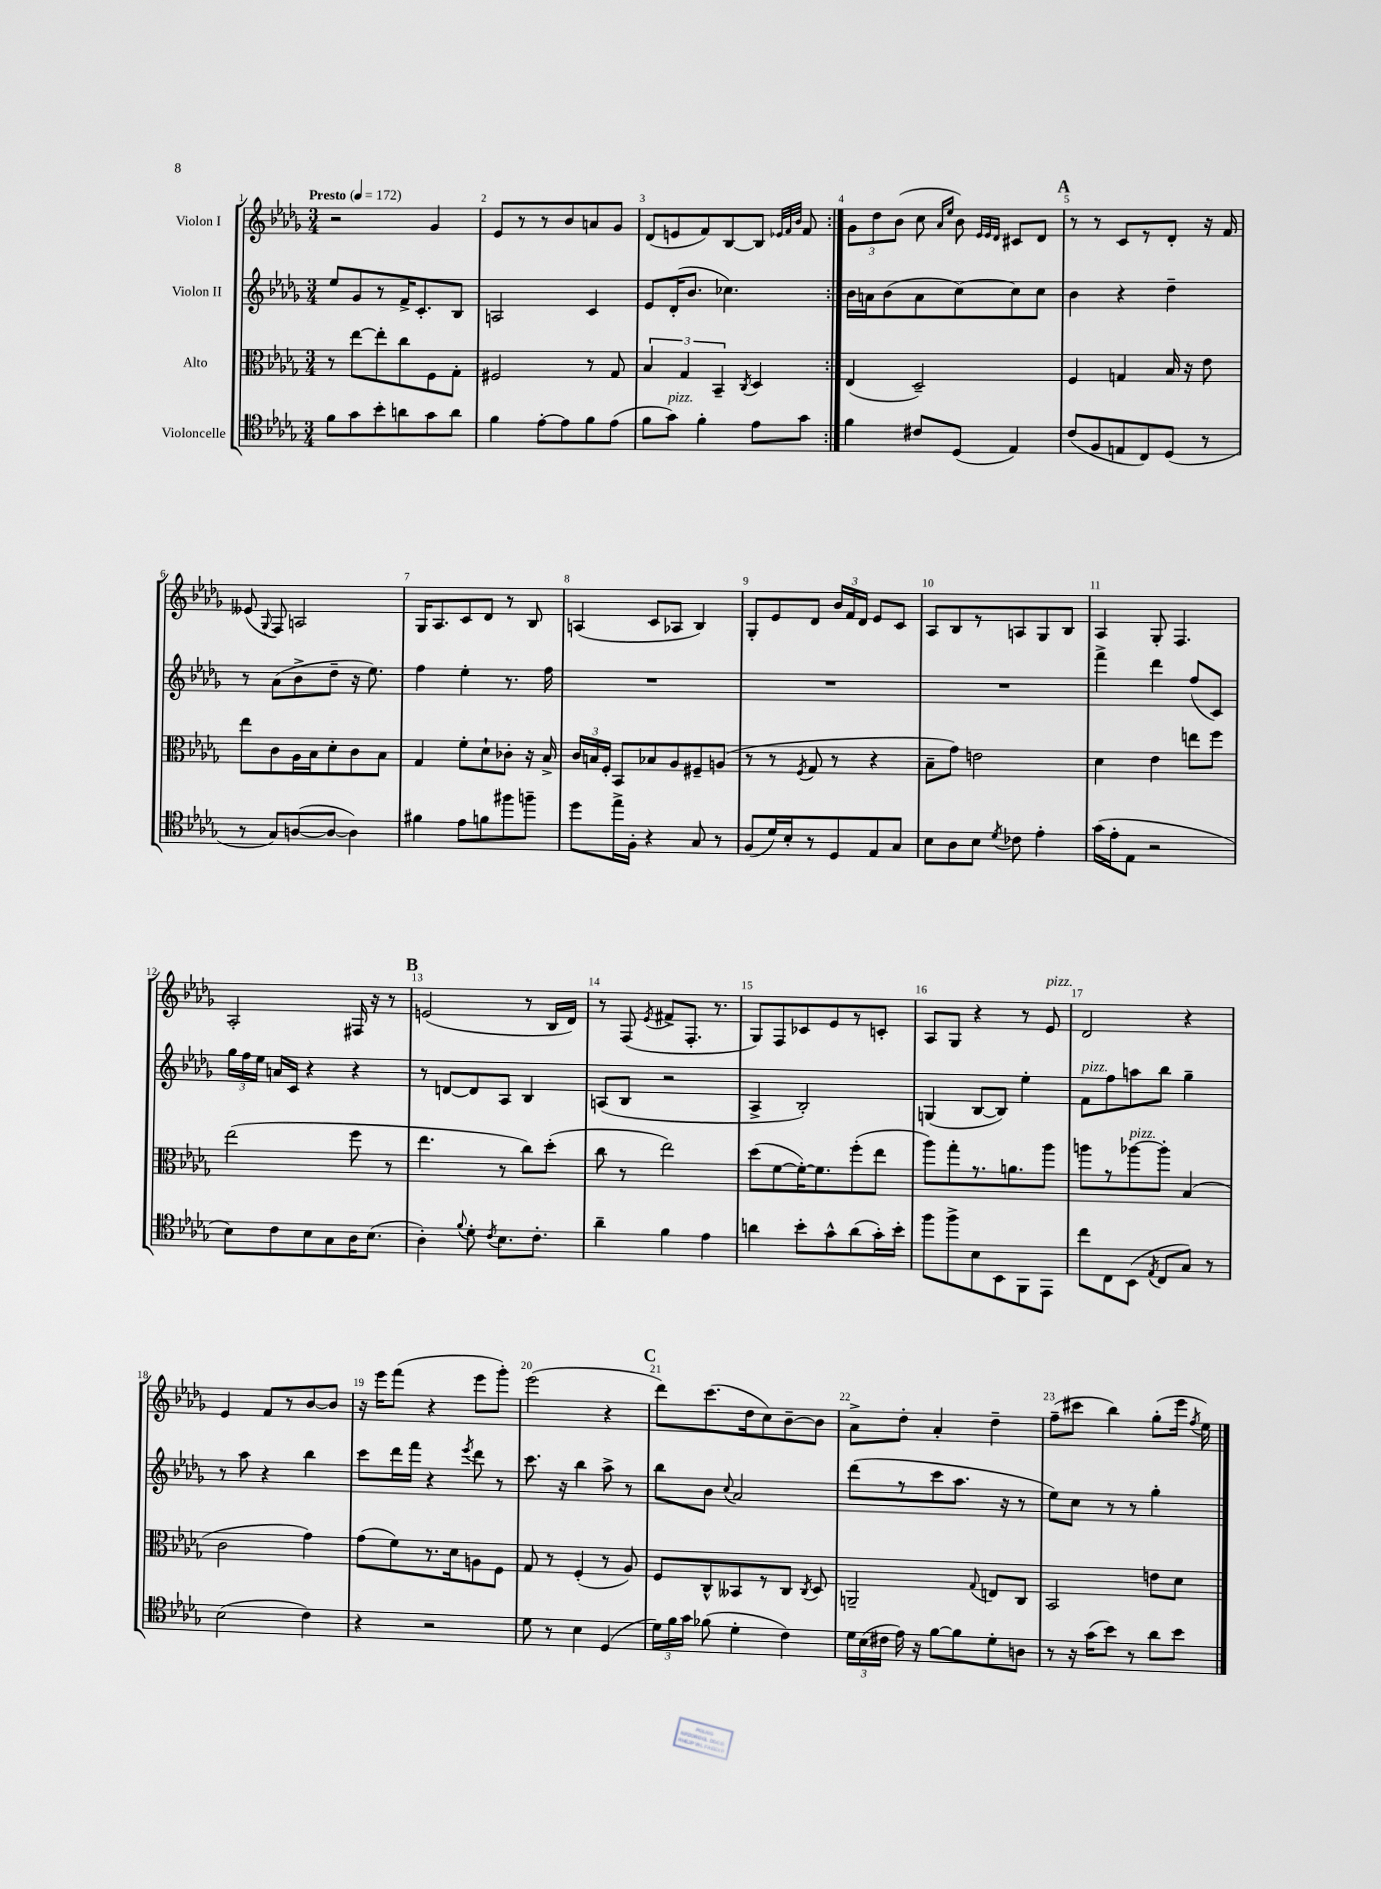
<<
\new StaffGroup <<
\new Staff = "s0" \with { instrumentName = "Violon I" } {
    \clef treble \key des \major \numericTimeSignature \time 3/4 \tempo "Presto" 4 = 172
    \autoBeamOff \repeat volta 2 { r2 ges'4 |
    ees'8[ r8 r8 bes'8 a'8 ges'8] |
    des'8[( e'8 f'8) bes8~ bes8] \grace { ees'32[ f'32 bes'32] } f'8 | }
    \tuplet 3/2 { ges'8[ des''8 bes'8]( } c''8 \grace { aes'16[ ees''16] } bes'8) \grace { ees'32[ ees'32 des'32] } cis'8[ des'8] |
    \mark \markup { \bold "A" } r8 r8 c'8[ r8 des'8]-. r16 f'16 |
    eeses'8( \appoggiatura { ges8 } f8) a2 |
    ges16[ aes8. c'8 des'8] r8 bes8 |
    a4( c'8[ aes8] bes4) |
    ges8[-. ees'8 des'8] \tuplet 3/2 { bes'16[ f'16 des'16] } ees'8[ c'8] |
    aes8[ bes8 r8 a8 ges8 bes8] |
    aes4 ges8-. f4. |
    aes2-. fis16 r16 r8 |
    \mark \markup { \bold "B" } e'2( r8 bes16[ des'16]) |
    r8 f8( \acciaccatura { ees'8 } fis'8[-> f8.]-. r8. |
    ges8[) f8 ces'8 ees'8 r8 c'8]-. |
    aes8[ ges8] r4 r8 ees'8^\markup { \italic "pizz." } |
    des'2 r4 |
    ees'4 f'8[ r8 bes'8~ bes'8] |
    r16 ees'''16[ f'''8]( r4 ees'''8[ ges'''8]-.) |
    ees'''2( r4 |
    \mark \markup { \bold "C" } des'''8[) c'''8.( des''16 c''8) bes'8~-- bes'8] |
    aes'8[-> des''8]-. aes'4-. des''4-- |
    f''8[--( cis'''8] bes''4) ges''8[-.( ees'''16] \acciaccatura { f''8 } ees''16) \bar "|." |
}
\new Staff = "s1" \with { instrumentName = "Violon II" } {
    \clef treble \key des \major \numericTimeSignature \time 3/4
    \autoBeamOff \repeat volta 2 { ees''8[ ges'8 r8 f'16-> c'8.-. bes8] |
    a2 c'4 |
    ees'8[ des'16-.( bes'8.] ces''4.) | }
    bes'16[ a'16 bes'8( a'8 c''8~) c''8 c''8] |
    \mark \markup { \bold "A" } bes'4 r4 des''4-- |
    r8 aes'8[( bes'8-> des''8]-- r16 ees''8.) |
    f''4 ees''4-. r8. f''16 |
    R2. |
    R2. |
    R2. |
    f'''4-> des'''4 f''8[( c'8]) |
    \tuplet 3/2 { ges''16[ f''16 ees''16] } a'16[ c'16] r4 r4 |
    \mark \markup { \bold "B" } r8 d'8[~ d'8 aes8] bes4 |
    a8[( bes8] r2 |
    aes4-> bes2-.) |
    g4( bes8[~ bes8]) ees''4-. |
    f'8[^\markup { \italic "pizz." } f''8 a''8 bes''8] ges''4-- |
    r8 aes''8 r4 bes''4 |
    c'''8[ des'''16 f'''16] r4 \acciaccatura { ees'''8 } des'''8 r8 |
    c'''8. r16 bes''4 aes''8-> r8 |
    \mark \markup { \bold "C" } bes''8[ bes'8] \appoggiatura { c''8 } aes'2 |
    des'''8[( r8 c'''8 aes''8.] r16 r8 |
    ees''8[) c''8] r8 r8 ges''4-. \bar "|." |
}
\new Staff = "s2" \with { instrumentName = "Alto" } {
    \clef alto \key des \major \numericTimeSignature \time 3/4
    \autoBeamOff \repeat volta 2 { r8 ees''8[~ ees''8-. c''8 f8 ges8]-. |
    fis2 r8 ges8 |
    \tuplet 3/2 { bes4 ges4 bes,4-- } \acciaccatura { c8 } des4 | }
    ees4( des2--) |
    \mark \markup { \bold "A" } f4 g4 bes16 r16 ees'8 |
    ees''8[ c'8 aes16 bes16 des'8-. c'8 bes8] |
    ges4 f'8[-. des'8-! ces'8]-. r16 bes16-> |
    \tuplet 3/2 { c'16[ b16 f16]-. } bes,8[ bes8 aes8 fis8-- a8]( |
    r8 r8 \acciaccatura { f8 } ges8 r8 r4 |
    bes8[-- ges'8]) e'2 |
    des'4 ees'4 e''8[ f''8] |
    ees''2( f''8 r8 |
    \mark \markup { \bold "B" } ees''4. r8 c''8[) des''8]-.( |
    c''8 r8 ees''2) |
    des''8[( f'8~ f'16~-.) f'8. f''8-.( ees''8] |
    aes''8[) ges''8-. r8. a'8. aes''8] |
    a''8[ r8 aes''8~^\markup { \italic "pizz." } aes''8]-. bes4( |
    c'2 ges'4) |
    ges'8[( f'8) r8. des'16 a8 f8] |
    ges8 r8 f4-.( r8 aes8) |
    \mark \markup { \bold "C" } f8[ c8-^ beses,8 r8 c8] \acciaccatura { c8 } des8 |
    a,2-- \appoggiatura { ges8 } e8[ c8] |
    bes,2 e'8[ des'8] \bar "|." |
}
\new Staff = "s3" \with { instrumentName = "Violoncelle" } {
    \clef tenor \key des \major \numericTimeSignature \time 3/4
    \autoBeamOff \repeat volta 2 { f'8[ ges'8 bes'8-. a'8 ges'8 a'8] |
    f'4 ees'8[~-. ees'8 f'8 ees'8]( |
    f'8[ ges'8]^\markup { \italic "pizz." }) f'4-. ees'8[ ges'8] | }
    f'4 cis'8[ des8]( ees4) |
    \mark \markup { \bold "A" } c'8[( f8 e8 c8) des8]( r8 |
    r8 ges8[) a8~( a8]~ a4) |
    fis'4 ees'8[ f'8 fis''8 f''8]-- |
    des''8[ ees''16-> f16]-. r4 ges8 r8 |
    f8[( des'16) bes16-. r8 des8 ees8 ges8] |
    bes8[ aes8 bes8] \acciaccatura { des'8 } ces'8 ees'4-. |
    ges'16[( ees'16-. ees8] r2 |
    bes8[) c'8 bes8 ges8 aes16 bes8.]( |
    \mark \markup { \bold "B" } aes4-.) \appoggiatura { f'8 } des'8-. \acciaccatura { c'8 } bes8.[ c'8.]-. |
    aes'4-- f'4 ees'4 |
    a'4 bes'8[-. ges'8-^ a'8( ges'16-.) bes'16]-. |
    f''8[ f''8-> bes8 bes,8 f,8 ees,8] |
    c''8[ c8 bes,8]( \acciaccatura { ees8 } c8[ ges8]) r8 |
    bes2( c'4) |
    r4 r2 |
    des'8 r8 bes4 des4( |
    \mark \markup { \bold "C" } \tuplet 3/2 { des'16[) f'16 ges'16] } fes'8( des'4-. c'4) |
    \tuplet 3/2 { des'16[ bes16( cis'16] } ees'16) r16 f'8[~ f'8 des'8-. a8] |
    r8 r16 ges'16[( bes'8]) r8 aes'8[ bes'8] \bar "|." |
}
>>
>>
\layout { \context { \Score \override BarNumber.break-visibility = ##(#f #t #t) barNumberVisibility = #all-bar-numbers-visible } }
